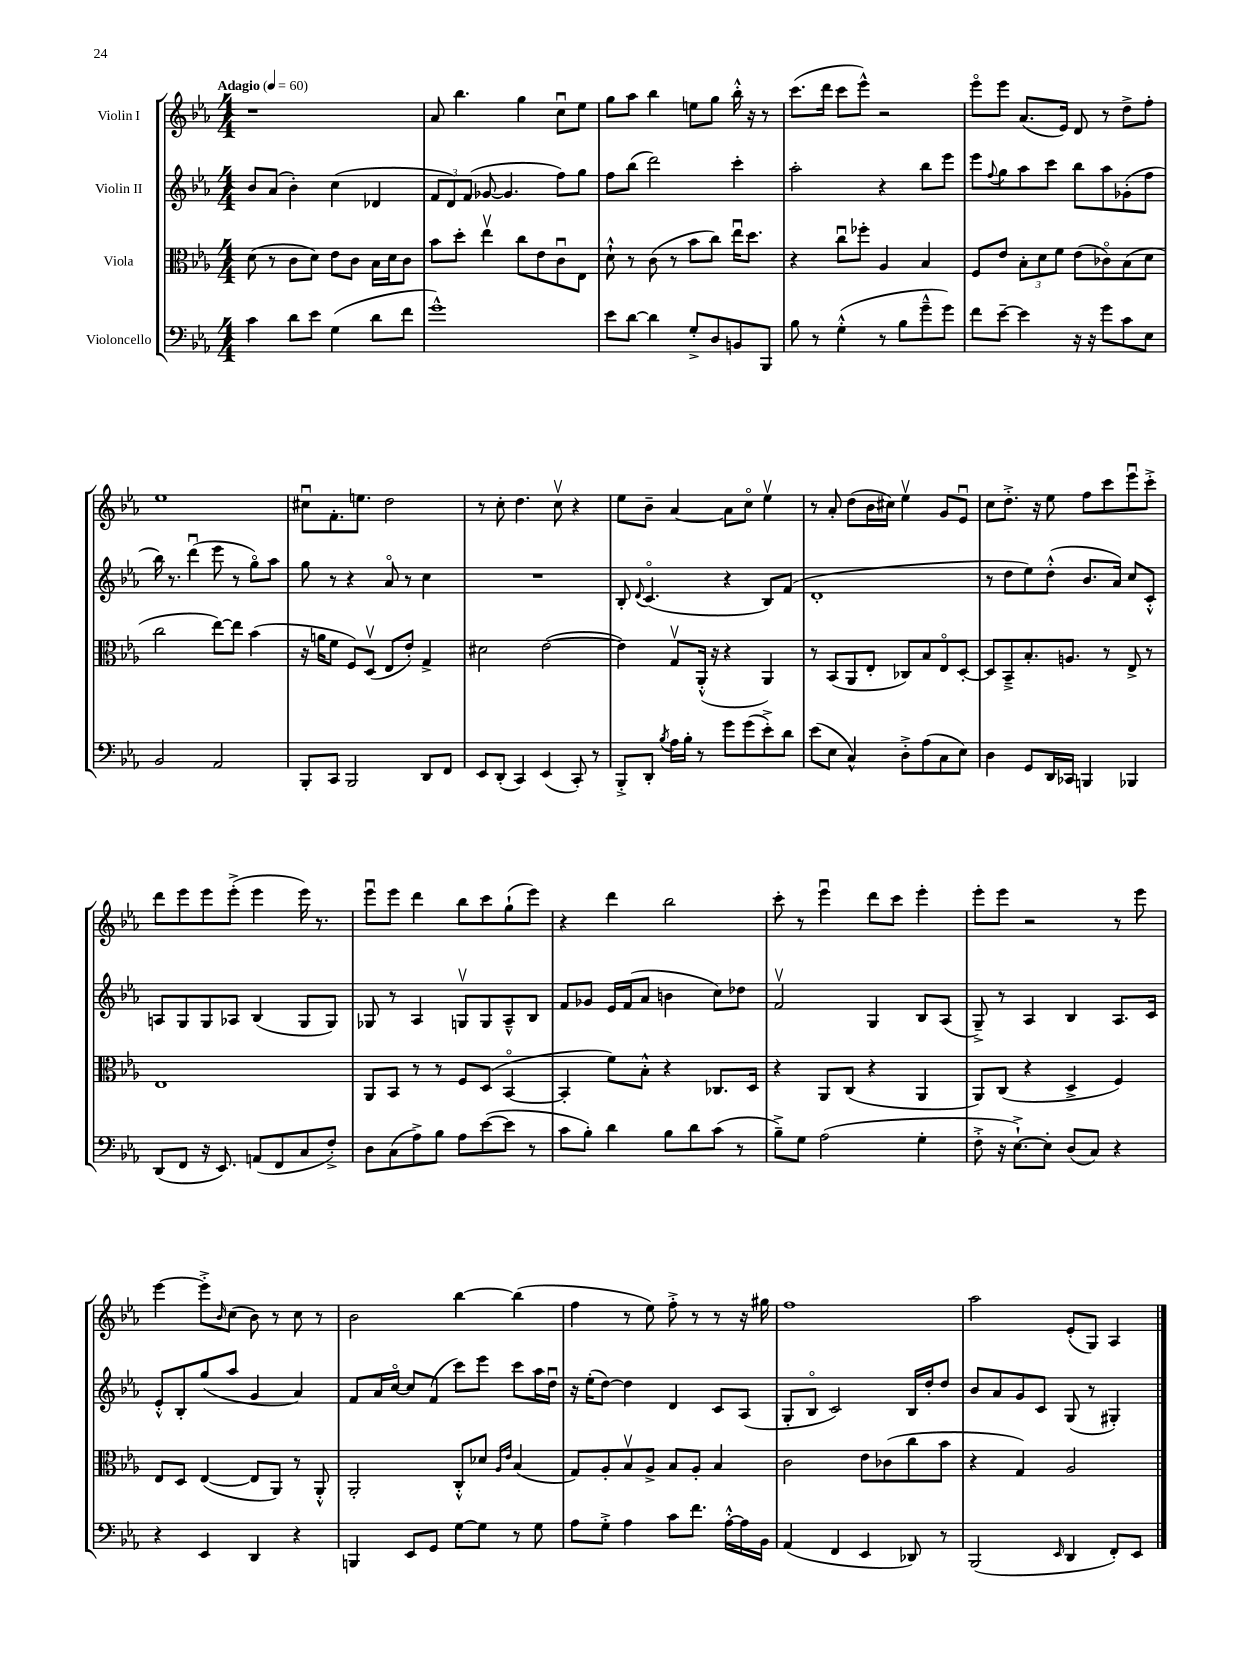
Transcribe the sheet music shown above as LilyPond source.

<<
\new StaffGroup <<
\new Staff = "s0" \with { instrumentName = "Violin I" } {
    \clef treble \key ees \major \numericTimeSignature \time 4/4 \tempo "Adagio" 4 = 60
    r1 |
    aes'8 bes''4. g''4 c''8\downbow ees''8 |
    g''8 aes''8 bes''4 e''8 g''8 bes''16-.-^ r16 r8 |
    c'''8.( d'''16 c'''8 ees'''8-^) r2 |
    ees'''8\flageolet ees'''8 aes'8.( ees'16) d'8 r8 d''8-> f''8-. |
    ees''1 |
    cis''8\downbow f'8.-. e''8. d''2 |
    r8 c''8-. d''4. c''8\upbow r4 |
    ees''8 bes'8-- aes'4~ aes'8 c''8\flageolet ees''4\upbow |
    r8 aes'8-. d''8( bes'16 cis''16) ees''4\upbow g'8 ees'8\downbow |
    c''8 d''8.-.-> r16 ees''8 f''8 c'''8 ees'''8\downbow c'''8-.-> |
    d'''8 ees'''8 ees'''8 ees'''8-.->( ees'''4 ees'''16) r8. |
    ees'''8\downbow ees'''8 d'''4 bes''8 c'''8 g''8-!( ees'''8) |
    r4 d'''4 bes''2 |
    c'''8-. r8 ees'''4\downbow d'''8 c'''8 ees'''4-. |
    ees'''8-. ees'''8 r2 r8 ees'''8 |
    ees'''4~ ees'''8-.-> \grace { bes'16 } c''8( bes'8) r8 c''8 r8 |
    bes'2 bes''4~ bes''4( |
    f''4 r8 ees''8) f''8-.-> r8 r8 r16 gis''16 |
    f''1 |
    aes''2 ees'8-.( g8) aes4 \bar "|." |
}
\new Staff = "s1" \with { instrumentName = "Violin II" } {
    \clef treble \key ees \major \numericTimeSignature \time 4/4
    bes'8 aes'8( bes'4-.) c''4( des'4 |
    \tuplet 3/2 { f'8 d'8) f'8( } ges'8~ ges'4. f''8) g''8 |
    f''8 bes''8( d'''2) c'''4-. |
    aes''2-. r4 bes''8 ees'''8 |
    ees'''8 \appoggiatura { f''8 } g''8 aes''8 c'''8 bes''8 aes''8 ges'8-.( f''8 |
    bes''16) r8. d'''4\downbow( ees'''8 r8 g''8\flageolet) aes''8 |
    g''8 r8 r4 aes'8\flageolet r8 c''4 |
    R1 |
    bes8-. \appoggiatura { d'8 } c'4.\flageolet( r4 bes8) f'8( |
    d'1-. |
    r8 d''8 ees''8) d''8-.-^( bes'8. aes'16) c''8 c'8-.-^ |
    a8 g8 g8 aes8 bes4( g8 g8) |
    ges8 r8 aes4 g8\upbow g8 aes8---^ bes8 |
    f'8 ges'8 ees'16 f'16( aes'8 b'4 c''8) des''8 |
    f'2\upbow g4 bes8 aes8( |
    g8--->) r8 aes4 bes4 aes8. c'16 |
    ees'8-.-^ bes8-. g''8( aes''8 g'4 aes'4) |
    f'8 aes'16 c''16~\flageolet c''8 f'8( c'''8) ees'''8 c'''8 aes''16 d''16\downbow |
    r16 ees''16-.( d''8~) d''4 d'4 c'8 aes8( |
    g8-. bes8\flageolet c'2) bes16 d''16-. d''8 |
    bes'8 aes'8 g'8 c'8 g8( r8 gis4-.) \bar "|." |
}
\new Staff = "s2" \with { instrumentName = "Viola" } {
    \clef alto \key ees \major \numericTimeSignature \time 4/4
    d'8( r8 c'8 d'8) ees'8 c'8 bes16 d'16 c'8 |
    bes'8 d''8-. ees''4\upbow c''8 ees'8 c'8\downbow ees8 |
    d'8-!-^ r8 c'8( r8 bes'8 c''8) ees''16\downbow d''8. |
    r4 c''8\downbow fes''8-. aes4 bes4 |
    f8 ees'8 \tuplet 3/2 { bes8-. d'8 f'8 } ees'8( ces'8\flageolet) bes8( d'8 |
    c''2 ees''8~) ees''8 bes'4( |
    r16 a'16 f'8 f8) d8\upbow( ees8 ees'8-.) g4-> |
    dis'2 ees'2~( |
    ees'4) g8\upbow aes,16-.-^( r16 r4 aes,4) |
    r8 bes,8( aes,8 ees8-. ces8) bes8 ees8\flageolet d8~-. |
    d8 bes,8---> bes8.-. a8. r8 ees8-> r8 |
    ees1 |
    aes,8 bes,8 r8 r8 f8 d8( bes,4~\flageolet |
    bes,4-. f'8) bes8-.-^ r4 ces8. d16 |
    r4 aes,8 c8( r4 aes,4 |
    aes,8) c8( r4 d4-> f4) |
    ees8 d8 ees4~( ees8 aes,8) r8 aes,8-.-^ |
    aes,2-. c8-.-^ des'8 \grace { aes16 ees'16 } bes4( |
    g8) aes8-. bes8\upbow aes8-> bes8 aes8-. bes4 |
    c'2 ees'8 ces'8( c''8 bes'8 |
    r4 g4) aes2 \bar "|." |
}
\new Staff = "s3" \with { instrumentName = "Violoncello" } {
    \clef bass \key ees \major \numericTimeSignature \time 4/4
    c'4 d'8 ees'8 g4( d'8 f'8 |
    g'1-^) |
    ees'8 d'8~ d'4 g8-.-> d8 b,8 bes,,8 |
    bes8 r8 g4-.-^( r8 bes8 g'8---^ g'8) |
    f'8 ees'8~-- ees'4 r16 r16 g'8 c'8 ees8 |
    bes,2 aes,2 |
    bes,,8-. c,8 bes,,2 d,8 f,8 |
    ees,8 d,8-.( c,4) ees,4( c,8-.) r8 |
    bes,,8-.-> d,8-. \acciaccatura { bes8 } aes16 bes16-. r8 g'8 g'8( ees'8-.->) d'8 |
    ees'8( ees8 c4-^) d8-.-> aes8( c8 ees8) |
    d4 g,8 d,16 ces,16 b,,4 bes,,4 |
    d,8( f,8 r16 ees,8.) a,8( f,8 c8 f8-.->) |
    d8 c8( aes8->) bes8 aes8 ees'8~( ees'8 r8 |
    c'8 bes8-.) d'4 bes8 d'8 c'8( r8 |
    bes8--->) g8 aes2( g4-. |
    f8-.-> r16 ees8.~-!->) ees8-. d8( c8) r4 |
    r4 ees,4 d,4 r4 |
    b,,4 ees,8 g,8 g8~ g8 r8 g8 |
    aes8 g8-.-> aes4 c'8 f'8. aes16~-.-^ aes16 bes,16 |
    aes,4( f,4 ees,4 des,8) r8 |
    bes,,2( \grace { ees,16 } d,4 f,8-.) ees,8 \bar "|." |
}
>>
>>
\layout { \context { \Score \remove "Bar_number_engraver" } }
